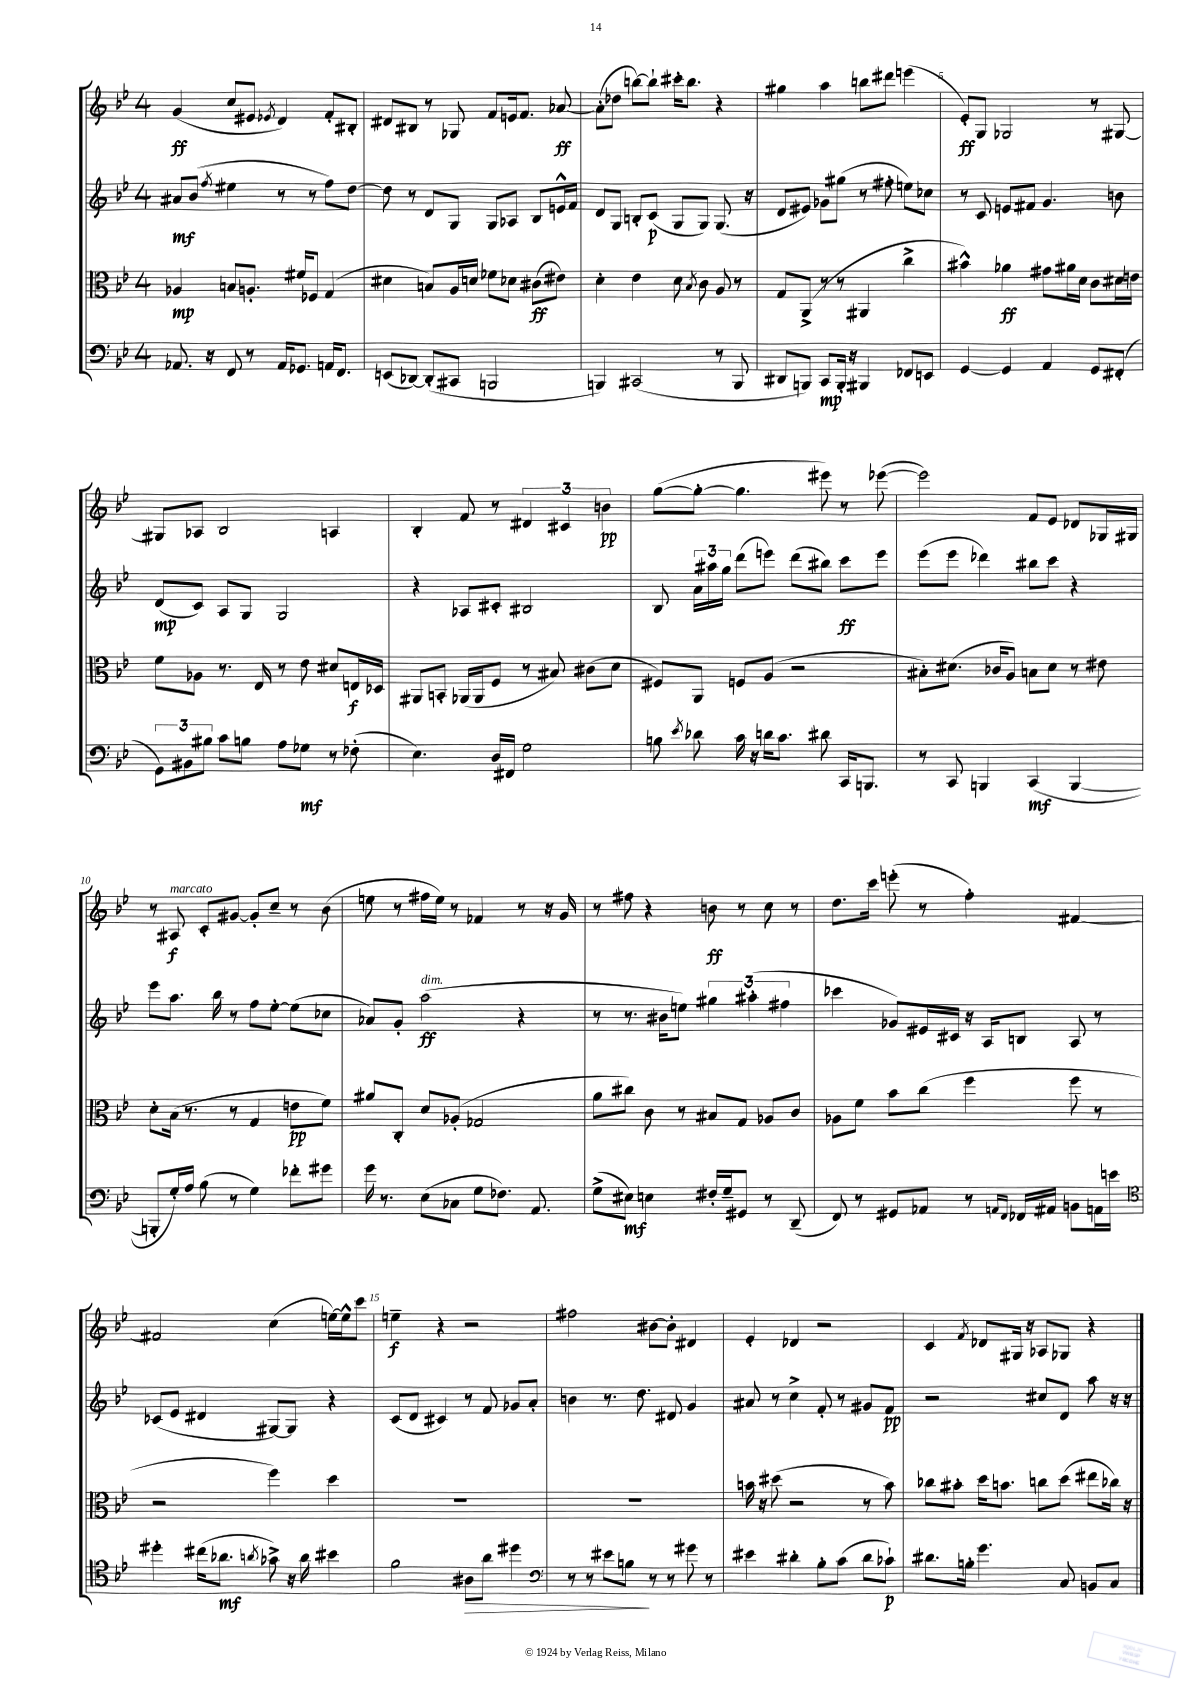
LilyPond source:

<<
\new StaffGroup <<
\new Staff = "s0" {
    \clef treble \key bes \major \once \override Staff.TimeSignature.style = #'single-digit \time 4/4
    \autoBeamOff g'4\ff( c''8[ eis'8] \acciaccatura { ees'8 } d'4) f'8[-. bis8]-. |
    dis'8[ bis8] r8 ges8 f'8[ e'16 f'8.] aes'8~\ff |
    aes'8[-.( des''8] b''8[~) b''8]-! cis'''16[-. b''8.] r4 |
    gis''4 a''4 b''8[ dis'''8] e'''4( |
    ees'8[-.\ff) g8] ges2 r8 gis8~ |
    gis8[ aes8] bes2 a4 |
    bes4-. f'8 r8 \tuplet 3/2 { dis'4 cis'4 b'4\pp } |
    g''8[~( g''8]~-. g''4. eis'''8) r8 ees'''8~( |
    ees'''2) f'8[ ees'8] des'8[ ges16 gis16] |
    r8 ais8\f^\markup { \italic "marcato" } c'8[-. gis'8]~ gis'8[-. c''8]-- r8 bes'8( |
    e''8 r8 fis''16[ e''16]) r8 fes'4 r8 r16 g'16 |
    r8 fis''8 r4 b'8\ff r8 c''8 r8 |
    d''8.[ c'''16] e'''8-.( r8 f''4-.) fis'4~ |
    fis'2 c''4( e''16[~) e''16-^ c'''8] |
    e''4--\f r4 r2 |
    fis''2 bis'8[~ bis'8]-. dis'4 |
    ees'4-. des'4 r2 |
    c'4 \acciaccatura { f'8 } des'8[ gis16] r16 aes8[ ges8] r4 \bar "|." |
}
\new Staff = "s1" {
    \clef treble \key bes \major \once \override Staff.TimeSignature.style = #'single-digit \time 4/4
    \autoBeamOff ais'8[\mf bes'8]( \acciaccatura { f''8 } eis''4 r8 r8 f''8[) d''8]~ |
    d''8 r8 d'8[ g8] g8[ aes8] bes8[ e'16-^ f'16] |
    d'8[ g8] b8[-. c'8]\p( g8[ g8]) g8.( r16 |
    d'8[ eis'8]) ges'8[ gis''8]( r8 fis''8-. e''8[) ces''8] |
    r8 c'8 e'8[ fis'8] g'4. b'8 |
    d'8[\mp( c'8]) a8[ g8] g2 |
    r4 aes8[ cis'8]-. bis2 |
    bes8 \tuplet 3/2 { a'16[ ais''16 g''16] } d'''8[( e'''8]) d'''8[( bis''8]) c'''8[\ff e'''8] |
    ees'''8[( ees'''8] des'''4) bis''8[ c'''8] r4 |
    ees'''8[ a''8.] bes''16 r8 f''8[ ees''8]~-. ees''8[( ces''8] |
    aes'8[) g'8]-. a''2\ff^\markup { \italic "dim." }( r4 |
    r8 r8. bis'16[ e''8]) \tuplet 3/2 { gis''4 ais''4-.( fis''4 } |
    ces'''4 ges'8[) eis'16 cis'16] r16 a16[ b8] a8 r8 |
    ces'8[( ees'8] dis'4 gis8[~) gis8] r4 |
    c'8[( d'8] cis'4) r8 f'8 ges'8[ a'8]-. |
    b'4 r8. d''8. dis'8 g'4 |
    ais'8 r8 c''4-> f'8-. r8 gis'8[ f'8]\pp |
    r2 cis''8[ d'8] a''8 r16 r16 \bar "|." |
}
\new Staff = "s2" {
    \clef alto \key bes \major \once \override Staff.TimeSignature.style = #'single-digit \time 4/4
    \autoBeamOff aes4\mp b8[ a8.]-. fis'16[ fes8] g4( |
    dis'4 b8[) a16 d'16] fes'8[ des'8] cis'8[\ff( eis'8]) |
    d'4-. ees'4 d'8 \acciaccatura { bes8 } c'8 a8 r8 |
    g8[ a,8]->( r8 r8 ais,4 c''4-> |
    bis'4-^) aes'4\ff gis'8[ ais'16 d'16] c'8[ dis'16 e'16] |
    f'8[ aes8] r8. ees16 r8 ees'8 dis'8[ e16\f des16] |
    ais,8[ b,8]-. aes,16[( aes,16 f8] r8 bis8) cis'8[( d'8] |
    fis8[) a,8] f8[ a8]( r2 |
    bis8[-.) dis'8.]( ces'16[ a8]) b8[ dis'8] r8 eis'8 |
    d'8[-. bes16]( r8. r8 g4 e'8[\pp f'8]) |
    ais'8[ c8]-. d'8[ aes8]-.( ges2 |
    a'8[ cis''8]) c'8 r8 bis8[ g8] aes8[ c'8] |
    aes8[ f'8] bes'8[ c''8]( f''4 f''8 r8 |
    r2 f''4) d''4 |
    R1 |
    R1 |
    b'16 r16 dis''8( r2 r8 b'8) |
    ces''8[ bis'8]-. d''16[ b'8.] c''8[ d''8]( eis''8[ ces''16]) r16 \bar "|." |
}
\new Staff = "s3" {
    \clef bass \key bes \major \once \override Staff.TimeSignature.style = #'single-digit \time 4/4
    \autoBeamOff aes,8. r16 f,8 r8 aes,16[ ges,8.] a,16[ f,8.] |
    e,8[( des,8]~) des,8[-.( cis,8] b,,2 |
    b,,4) cis,2( r8 b,,8 |
    dis,8[ b,,8]) c,8[\mp b,,16]-. r16 bis,,4 fes,8[ e,8] |
    g,4~ g,4 a,4 g,8[ fis,8]-.( |
    \tuplet 3/2 { g,8[) bis,8 bis8] } c'8[ b8] a8[ ges8]\mf r8 fes8-.( |
    ees4.) d16[ fis,16] g2 |
    b8 \acciaccatura { ees'8 } des'8 c'16 r16 d'16[ c'8.] dis'8 c,16[ b,,8.] |
    r8 c,8 b,,4 c,4\mf( b,,4~ |
    b,,8[-. g16-.) a16] bes8( r8 g4) fes'8[-. gis'8] |
    g'16 r8. ees8[( ces8] g8[ fes8.]) a,8. |
    g8[->( eis8]\mf) e4 fis16[-. g16-- gis,8] r8 d,8--( |
    f,8) r8 gis,8[ aes,8] r8 \grace { a,16[ f,16] } fes,16[ ais,16] b,8[ a,16 e'16] |
    \clef tenor dis''4-. cis''16[( aes'8.]\mf \acciaccatura { a'8 } ges'8->) r16 a'16 bis'4 |
    f'2 ais8[\> a'8] dis''4 |
    \clef bass r8 r8 eis'8[ b8]\! r8 r8 gis'8 r8 |
    eis'4 dis'4-. bes8[-. c'8]( dis'8[ ces'8]-!\p) |
    dis'8.[ b16]-. g'4. c8 b,8[ c8] \bar "|." |
}
>>
>>
\layout { \context { \Score \override BarNumber.break-visibility = ##(#f #t #t) barNumberVisibility = #(every-nth-bar-number-visible 5) } }
